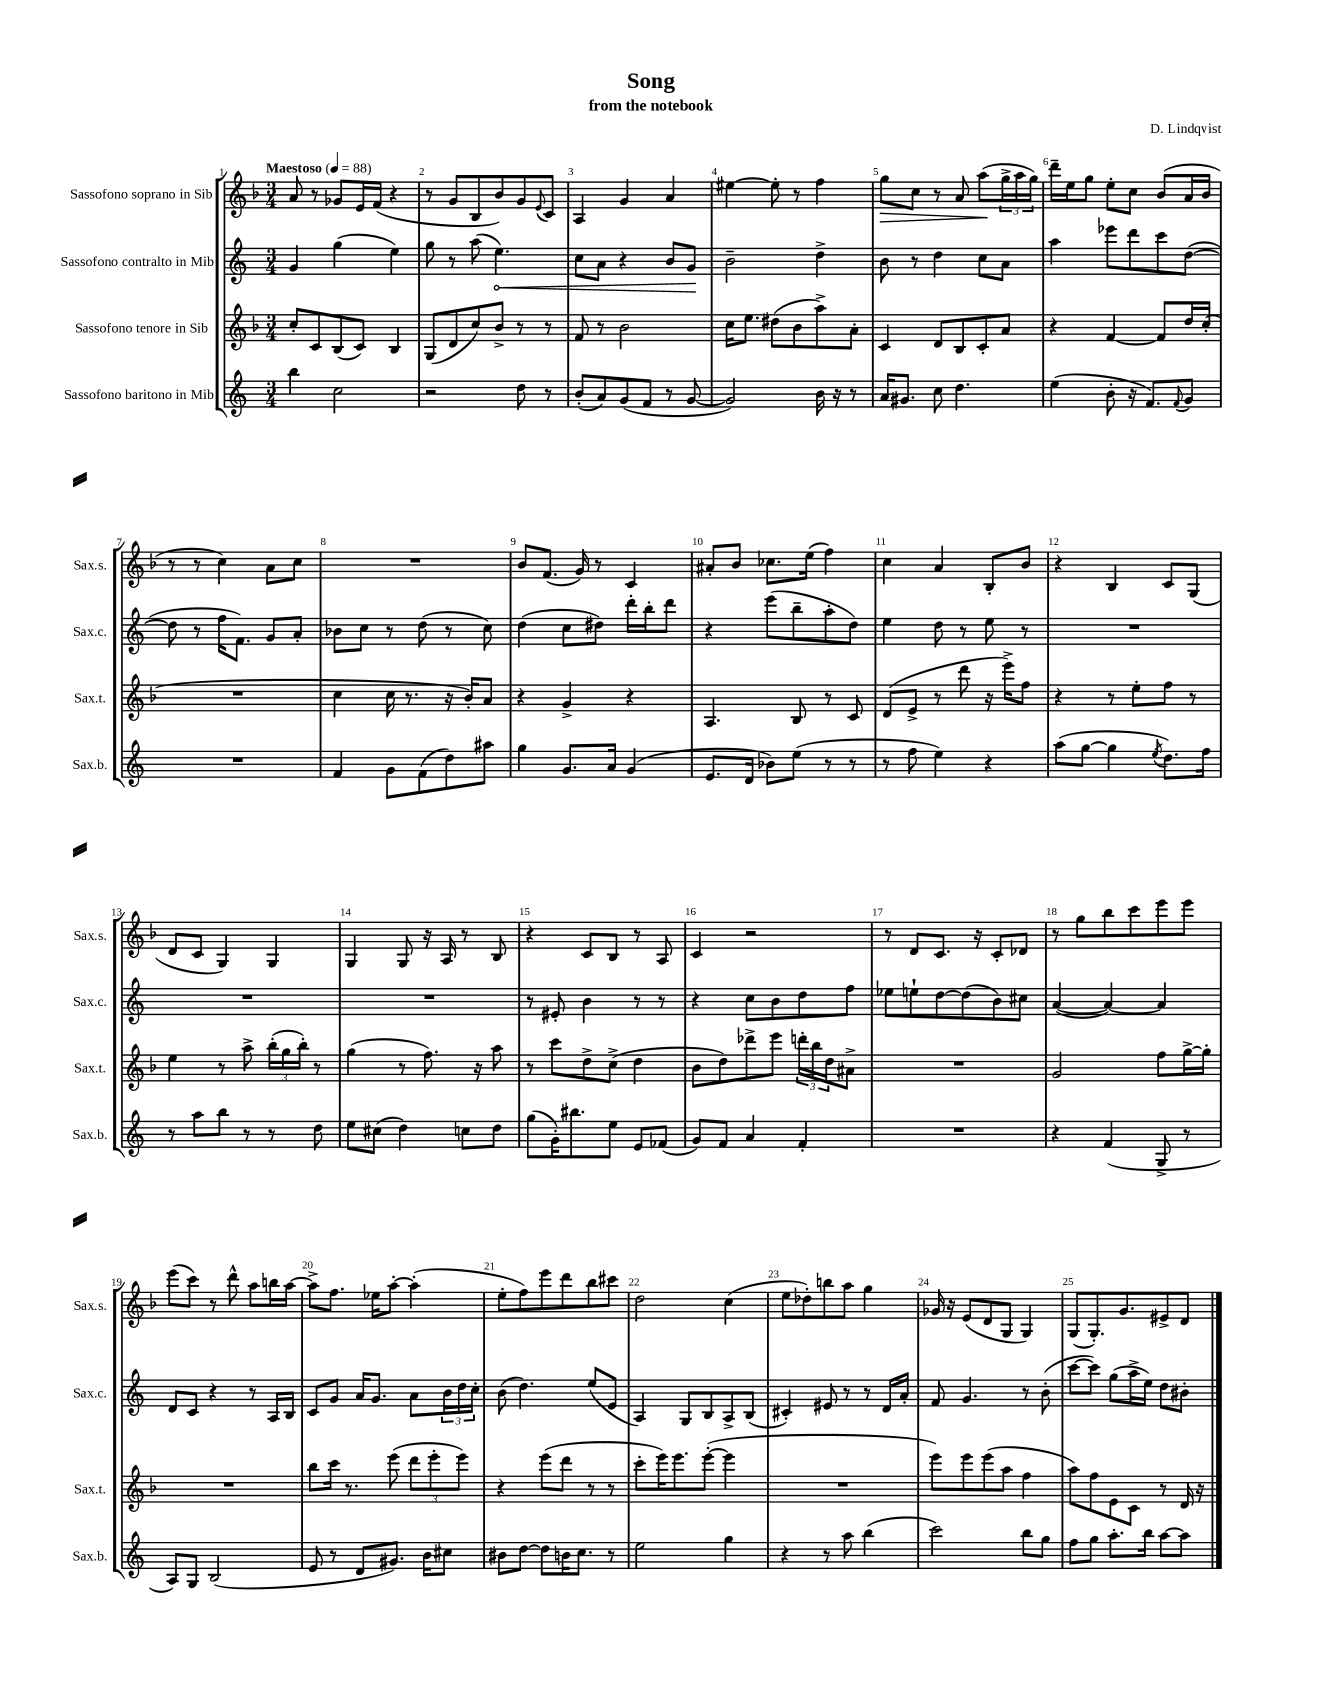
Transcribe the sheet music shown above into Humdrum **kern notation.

**kern	**kern	**kern	**dynam	**kern	**dynam
*part4	*part3	*part2	*part2	*part1	*part1
*staff4	*staff3	*staff2	*staff2	*staff1	*staff1
*I"Sassofono baritono in Mib	*I"Sassofono tenore in Sib	*I"Sassofono contralto in Mib	*	*I"Sassofono soprano in Sib	*
*I'Sax.b.	*I'Sax.t.	*I'Sax.c.	*	*I'Sax.s.	*
*clefG2	*clefG2	*clefG2	*	*clefG2	*
*k[]	*k[b-]	*k[]	*	*k[b-]	*
*M3/4	*M3/4	*M3/4	*	*M3/4	*
*MM88	*MM88	*MM88	*	*MM88	*
=1	=1	=1	=1	=1	=1
!	!	!	!	!LO:TX:a:B:t=Maestoso	!
4bb\	8cc'/L	4g/	.	8a/	.
.	8c/	.	.	8r	.
2cc\	(8B-/	(4gg\	.	8g-X/L	.
.	8c/J)	.	.	16e/L	.
.	.	.	.	(16f/JJ	.
.	4B-/	4ee\)	.	4r	.
=2	=2	=2	=2	=2	=2
2r	(8G/L	8gg\	.	8r	.
.	8d/	8r	.	8g/L	.
.	8cc/)	(8aa\	.	8B-/	.
!	!	!	!LO:HP:b	!	!
.	8b-^/J	4.ee\)	<	8b-/)	.
8dd\	8r	.	.	8g/	.
.	.	.	.	8qqe/	.
8r	8r	.	.	8c/J	.
=3	=3	=3	=3	=3	=3
(8b'/L	8f/	8cc\L	.	4A/	.
8a/)	8r	8a\J	.	.	.
(8g/	2b-\	4r	.	4g/	.
8f/J	.	.	.	.	.
8r	.	8b/L	.	4a/	.
[8g/	.	8g/J	.	.	.
.	.	.	[	.	.
=4	=4	=4	=4	=4	=4
2g/])	16cc\KL	2b~\	.	[4ee#X\	.
.	8.ee\J	.	.	.	.
.	(8dd#X\L	.	.	8ee#'\]	.
.	8b-\	.	.	8r	.
16b\	8aa^\)	4dd^\	.	4ff\	.
16r	.	.	.	.	.
8r	8a'\J	.	.	.	.
=5	=5	=5	=5	=5	=5
!	!	!	!	!	!LO:HP:b
16a/KL	4c/	8b\	.	8gg\L	>
8.g#X/J	.	.	.	.	.
.	.	8r	.	8cc\J	.
8cc\	8d/L	4dd\	.	8r	.
4.dd\	8B-/	.	.	8a/	.
.	8c'/	8cc\L	.	(8aa\L	.
.	8a/J	8a\J	.	24gg^\L	]
.	.	.	.	24aa\	.
.	.	.	.	24gg\JJ)	.
=6	=6	=6	=6	=6	=6
(4ee\	4r	4aa\	.	16ddd~\LL	.
.	.	.	.	16ee\J	.
.	.	.	.	8gg\J	.
8b'\	[4f/	8eee-X\L	.	8ee'\L	.
16r	.	8ddd\	.	8cc\J	.
8.f/L)	.	.	.	.	.
.	8f/L]	8ccc\	.	(8b-/L	.
8qqf/	.	.	.	.	.
8g/J	16dd/L	([8dd\J	.	16a/L	.
.	(16cc'/JJ	.	.	16b-/JJ	.
!!LO:LB:g=z
=7	=7	=7	=7	=7	=7
2.r	2.r	8dd\]	.	8r	.
.	.	8r	.	8r	.
.	.	16ff\KL	.	4cc\)	.
.	.	8.f\J)	.	.	.
.	.	8g/L	.	8a\L	.
.	.	8a'/J	.	8cc\J	.
=8	=8	=8	=8	=8	=8
4f/	4cc\	8b-X\L	.	2.r	.
.	.	8cc\J	.	.	.
8g\L	16cc\	8r	.	.	.
.	8.r	.	.	.	.
(8f\	.	(8dd\	.	.	.
8dd\)	16r	8r	.	.	.
.	16b-'/KL)	.	.	.	.
8aa#X\J	8a/J	8cc\)	.	.	.
=9	=9	=9	=9	=9	=9
4gg\	4r	(4dd\	.	8b-/L	.
.	.	.	.	(8.f/J	.
8.g/L	4g^/	8cc\L	.	.	.
.	.	.	.	16g/)	.
.	.	8dd#X\J)	.	8r	.
16a/Jk	.	.	.	.	.
(4g/	4r	16ddd'\LL	.	4c/	.
.	.	16bb'\J	.	.	.
.	.	8ddd\J	.	.	.
=10	=10	=10	=10	=10	=10
8.e/L	4.A/	4r	.	8a#X'/L	.
.	.	.	.	8b-/J	.
16d/Jk	.	.	.	.	.
8b-X\L)	.	(8eee\L	.	8.cc-X\L	.
(8ee\J	8B-/	8bb~\	.	.	.
.	.	.	.	(16ee\Jk	.
8r	8r	8aa'\	.	4ff\)	.
8r	8c/	8dd\J)	.	.	.
=11	=11	=11	=11	=11	=11
8r	(8d/L	4ee\	.	4cc\	.
8ff\	8e^/J	.	.	.	.
4ee\)	8r	8dd\	.	4a/	.
.	8ddd\	8r	.	.	.
4r	16r	8ee\	.	8B-'/L	.
.	16eee^\KL)	.	.	.	.
.	8ff\J	8r	.	8b-/J	.
=12	=12	=12	=12	=12	=12
(8aa\L	4r	2.r	.	4r	.
[8gg\J	.	.	.	.	.
4gg\]	8r	.	.	4B-/	.
.	8ee'\L	.	.	.	.
8qee/	.	.	.	.	.
8.dd\L)	8ff\J	.	.	8c/L	.
.	8r	.	.	(8G/J	.
16ff\Jk	.	.	.	.	.
!!LO:LB:g=z
=13	=13	=13	=13	=13	=13
8r	4ee\	2.r	.	8d/L	.
8aa\L	.	.	.	8c/J	.
8bb\J	8r	.	.	4G/)	.
8r	8aa^\	.	.	.	.
8r	(24bb-'\LL	.	.	4G/	.
.	24gg\	.	.	.	.
.	24bb-'\JJ)	.	.	.	.
8dd\	8r	.	.	.	.
=14	=14	=14	=14	=14	=14
8ee\L	(4gg\	2.r	.	4G/	.
(8cc#X\J	.	.	.	.	.
4dd\)	8r	.	.	8G/	.
.	8.ff\)	.	.	16r	.
.	.	.	.	16A/	.
8ccn\L	.	.	.	8r	.
.	16r	.	.	.	.
8dd\J	8aa\	.	.	8B-/	.
=15	=15	=15	=15	=15	=15
(8gg\L	8r	8r	.	4r	.
16g'\K)	8ccc\L	8e#X'/	.	.	.
8.bb#X\	.	.	.	.	.
.	8dd^\	4b\	.	8c/L	.
8ee\J	(8cc^\J	.	.	8B-/J	.
8e/L	4dd\	8r	.	8r	.
(8f-X/J	.	8r	.	8A/	.
=16	=16	=16	=16	=16	=16
8g/L)	8b-\L	4r	.	4c/	.
8f/J	8dd\)	.	.	.	.
4a/	8ddd-X^\	8cc\L	.	2r	.
.	8eee\J	8b\	.	.	.
4f'/	24dddn'\LL	8dd\	.	.	.
.	24bb-\	.	.	.	.
.	24dd\J	.	.	.	.
.	8a#X^\J	8ff\J	.	.	.
=17	=17	=17	=17	=17	=17
2.r	2.r	8ee-X\L	.	8r	.
.	.	8een`\	.	8d/L	.
.	.	[8dd\	.	8.c/J	.
.	.	(8dd\]	.	.	.
.	.	.	.	16r	.
.	.	8b\)	.	8c'/L	.
.	.	8cc#X\J	.	8d-X/J	.
=18	=18	=18	=18	=18	=18
4r	2g/	([4a/	.	8r	.
.	.	.	.	8gg\L	.
(4f/	.	4a/_)	.	8bb-\	.
.	.	.	.	8ccc\	.
8G^/	8ff\L	4a/]	.	8eee\	.
8r	[16gg^\L	.	.	8eee\J	.
.	16gg'\JJ]	.	.	.	.
!!LO:LB:g=z
=19	=19	=19	=19	=19	=19
8A/L)	2.r	8d/L	.	(8eee\L	.
8G/J	.	8c/J	.	8ccc\J)	.
(2B/	.	4r	.	8r	.
.	.	.	.	8ddd^^\	.
.	.	8r	.	8aa\L	.
.	.	16A/LL	.	16bbn\L	.
.	.	16B/JJ	.	[16aa\JJ	.
=20	=20	=20	=20	=20	=20
8e/	8bb-\L	8c/L	.	8aa^\L]	.
8r	16ccc\Jk	8g/J	.	8.ff\J	.
.	8.r	.	.	.	.
8d/L	.	16a/KL	.	.	.
.	.	8.g/J	.	16ee-X\KL	.
8.g#X/J)	(8eee\	.	.	[8aa'\J	.
.	12ddd\L	8a\L	.	(4aa'\]	.
16b\KL	.	.	.	.	.
.	12eee'\	.	.	.	.
8cc#X\J	.	24b\L	.	.	.
.	12eee\J)	24dd\	.	.	.
.	.	24cc'\JJ	.	.	.
=21	=21	=21	=21	=21	=21
8b#X\L	4r	(8b\	.	8ee'\L	.
[8dd\J	.	4.dd\)	.	8ff\)	.
8dd\L]	(8eee\L	.	.	8eee\	.
16bn\K	8ddd\J	.	.	8ddd\	.
8.cc\J	.	.	.	.	.
.	8r	(8ee/L	.	8bb-\	.
8r	8r	8e/J	.	8ccc#X\J	.
=22	=22	=22	=22	=22	=22
2ee\	8ccc'\L	4A/)	.	2dd\	.
.	16eee\K)	.	.	.	.
.	8.eee\	.	.	.	.
.	.	8G/L	.	.	.
.	([8eee'\J	8B/	.	.	.
4gg\	4eee\]	8A^/	.	(4cc\	.
.	.	(8B/J	.	.	.
=23	=23	=23	=23	=23	=23
4r	2.r	4c#X'/)	.	8ee\L	.
.	.	.	.	8dd-X'\)	.
8r	.	8e#X/	.	8bbn\	.
8aa\	.	8r	.	8aa\J	.
(4bb\	.	8r	.	4gg\	.
.	.	16d/LL	.	.	.
.	.	16a'/JJ	.	.	.
=24	=24	=24	=24	=24	=24
2ccc\)	8eee\L)	8f/	.	16g-X/	.
.	.	.	.	16r	.
.	8eee\	4.g/	.	(8e/L	.
.	(8eee\	.	.	8d/	.
.	8aa\J	.	.	8G/J	.
8bb\L	4ff\	8r	.	4G/)	.
8gg\J	.	(8b'\	.	.	.
=25	=25	=25	=25	=25	=25
8ff\L	8aa\L)	[8ccc\L	.	(8G/L	.
8gg\J	8ff\	8ccc\J])	.	8.G'/)	.
8.aa'\L	8e\	(8gg\L	.	.	.
.	.	.	.	8.g/	.
.	8c\J	16aa^\L	.	.	.
16bb\Jk	.	16ee\JJ)	.	.	.
[8aa\L	8r	8dd\L	.	8e#X^/	.
8aa\J]	16d/	8b#X'\J	.	8d/J	.
.	16r	.	.	.	.
==	==	==	==	==	==
*-	*-	*-	*-	*-	*-
